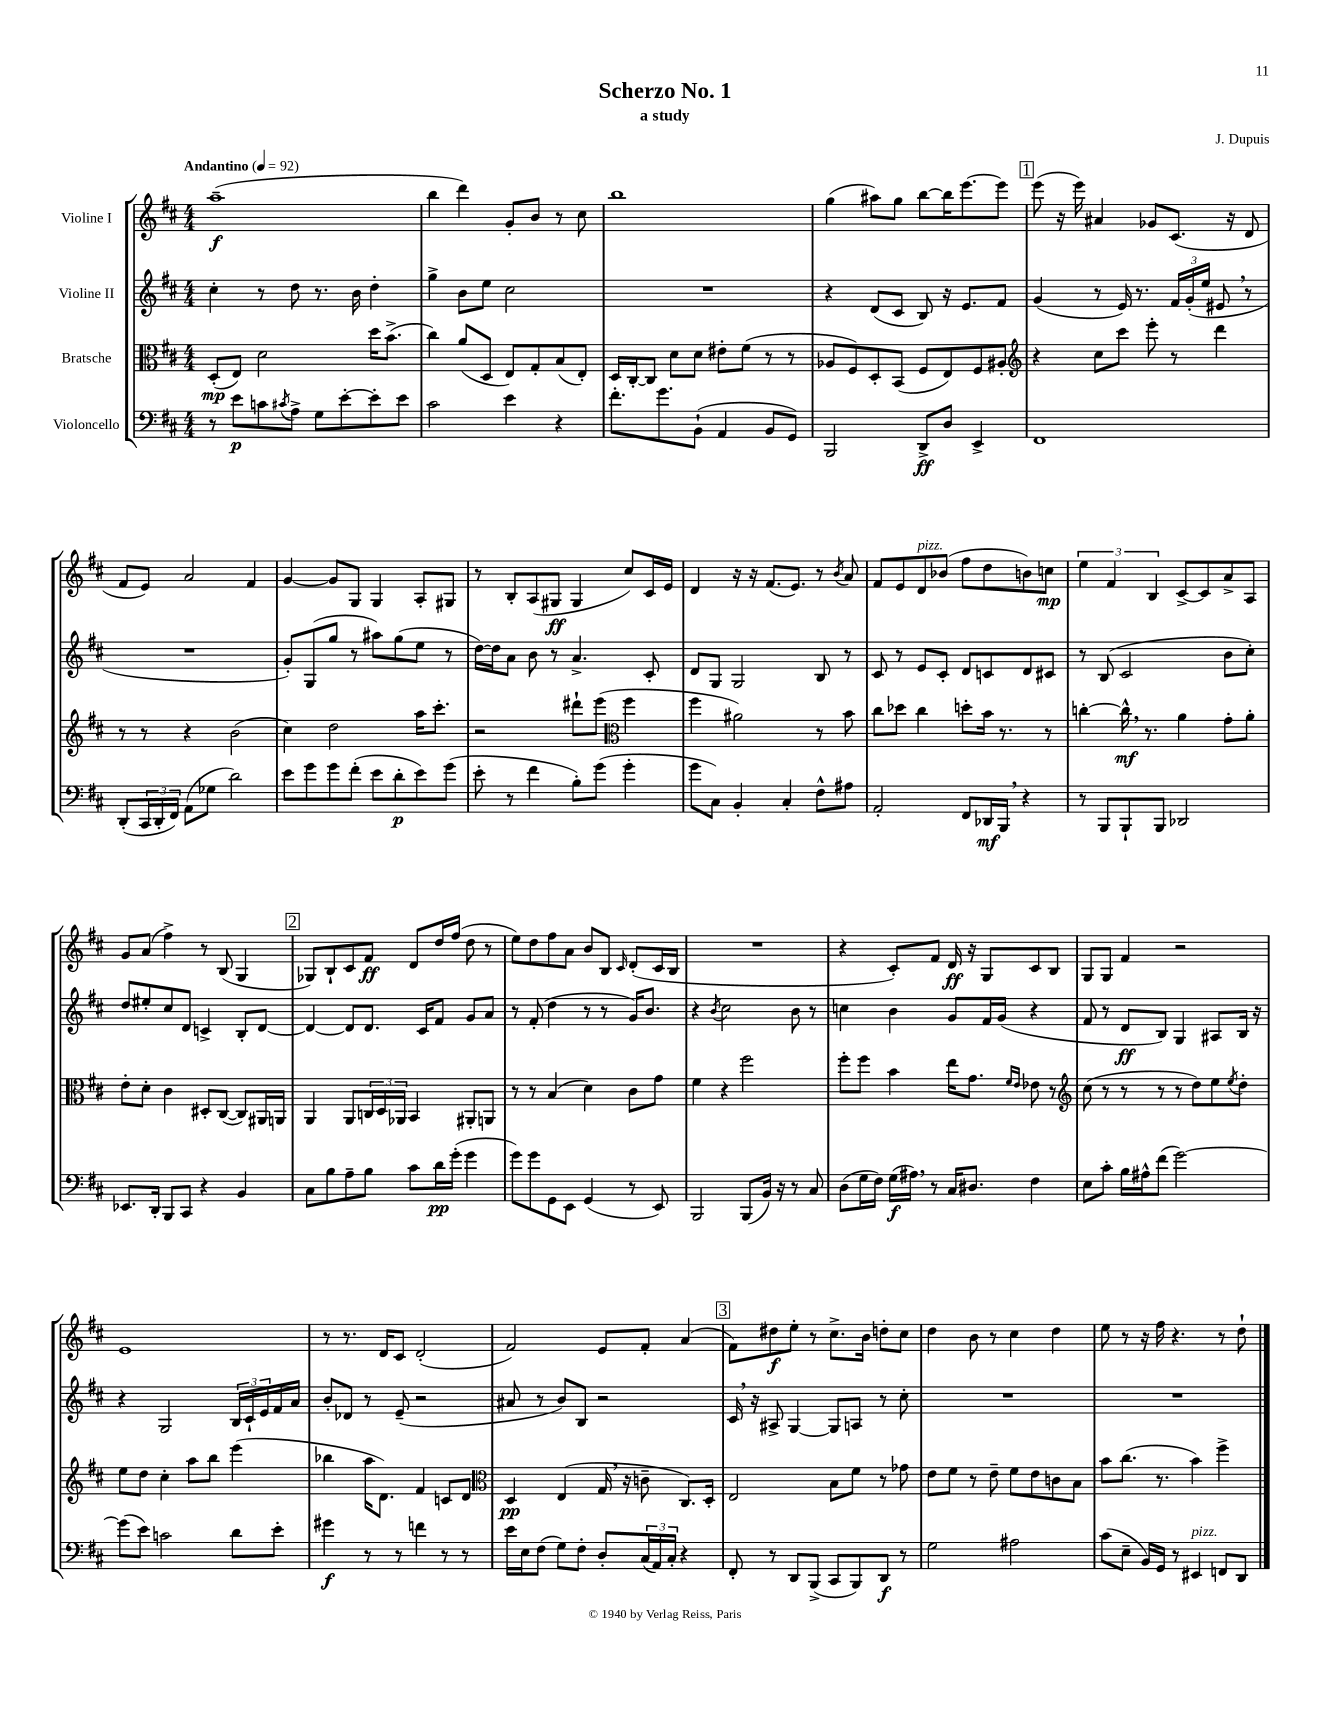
\header { title = "Scherzo No. 1" composer = "J. Dupuis" subtitle = "a study" }
<<
\new StaffGroup <<
\new Staff = "s0" \with { instrumentName = "Violine I" } {
    \clef treble \key d \major \numericTimeSignature \time 4/4 \tempo "Andantino" 4 = 92
    a''1--\f( |
    b''4 d'''4) g'8-. b'8 r8 cis''8 |
    b''1 |
    g''4( ais''8) g''8 b''8~ b''16 e'''8.~ e'''8 |
    \mark \markup { \box "1" } e'''8( r16 e'''16) ais'4 ges'8 cis'8.( r16 d'8 |
    fis'8 e'8) a'2 fis'4 |
    g'4~ g'8 g8 g4 a8-. gis8 |
    r8 b8-. a8( gis8\ff gis4 cis''8) cis'16 e'16 |
    d'4 r16 r16 fis'8.( e'8.) r8 \acciaccatura { b'8 } a'8 |
    fis'8 e'8 d'8^\markup { \italic "pizz." } bes'8( fis''8 d''8 b'8) c''8\mp |
    \tuplet 3/2 { e''4 fis'4 b4 } cis'8~-> cis'8 a'8-> a8 |
    g'8 a'8( fis''4->) r8 b8( g4 |
    \mark \markup { \box "2" } ges8) b8-! cis'8 fis'8\ff d'8 d''16 fis''16( d''8 r8 |
    e''8) d''8 fis''8 a'8 b'8 b8 \grace { cis'16 } d'8-.( cis'16 b16 |
    R1 |
    r4 cis'8-.) fis'8 d'16\ff r16 g8 cis'8 b8 |
    g8 g8 fis'4 r2 |
    e'1 |
    r8 r8. d'16 cis'8 d'2-.( |
    fis'2) e'8 fis'8-. a'4( |
    \mark \markup { \box "3" } fis'8) dis''8\f e''8-. r8 cis''8.-> b'16 d''8-. cis''8 |
    d''4 b'8 r8 cis''4 d''4 |
    e''8 r8 r16 fis''16 r4. r8 d''8-! \bar "|." |
}
\new Staff = "s1" \with { instrumentName = "Violine II" } {
    \clef treble \key d \major \numericTimeSignature \time 4/4
    cis''4-. r8 d''8 r8. b'16 d''4-. |
    g''4-> b'8 e''8 cis''2 |
    R1 |
    r4 d'8( cis'8 b8) r16 e'8. fis'8 |
    \mark \markup { \box "1" } g'4( r8 e'16) r8. \tuplet 3/2 { fis'16 g'16-.( e''16 } eis'8 \breathe r8 |
    R1 |
    g'8-.) g8( g''8 r8 ais''8) g''8( e''8 r8 |
    d''16~) d''16 a'8 b'8 r8 a'4.-> cis'8-. |
    d'8 g8 g2 b8 r8 |
    cis'8 r8 e'8 cis'8-. d'8 c'8 d'8 cis'8 |
    r8 b8( cis'2 b'8 cis''8-.) |
    d''8 eis''8-. cis''8 d'8 c'4-> b8-. d'8~ |
    \mark \markup { \box "2" } d'4~ d'8 d'8. cis'16 fis'8 g'8 a'8 |
    r8 fis'8-.( d''4 r8 r8 g'16) b'8. |
    r4 \acciaccatura { b'8 } cis''2 b'8 r8 |
    c''4 b'4 g'8 fis'16 g'16( r4 |
    fis'8 r8 d'8\ff b8) g4 ais8 b16 r16 |
    r4 g2 \tuplet 3/2 { b16 cis'16-! e'16 } fis'16 a'16 |
    b'8-. des'8 r8 e'8--( r2 |
    ais'8 r8 b'8) b8 r2 |
    \mark \markup { \box "3" } cis'16 \breathe r16 ais8-> g4~ g8 a8 r8 cis''8-. |
    R1 |
    R1 \bar "|." |
}
\new Staff = "s2" \with { instrumentName = "Bratsche" } {
    \clef alto \key d \major \numericTimeSignature \time 4/4
    d8-.\mp( e8) d'2 d''16 b'8.->( |
    cis''4) a'8( d8 e8) g8-. b8( e8-.) |
    d16 cis16~-. cis8 d'8 d'8 eis'8-. fis'8( r8 r8 |
    aes8 fis8) d8-. b,8( fis8 e8) fis8 ais8-. |
    \mark \markup { \box "1" } \clef treble r4 cis''8 cis'''8 e'''8-. r8 d'''4 |
    r8 r8 r4 b'2( |
    cis''4) d''2 a''16 cis'''8.-. |
    r2 dis'''8-! e'''8( \clef alto fis''4 |
    fis''4 ais'2) r8 b'8 |
    cis''8 des''8 cis''4 d''8-. b'16 r8. r8 |
    c''4~-. c''16-^\mf \breathe r8. a'4 g'8-. a'8-. |
    e'8-. d'8-. cis'4 dis8-. cis8~( cis8) ais,16 a,16 |
    \mark \markup { \box "2" } a,4 a,8 \tuplet 3/2 { c16 d16 aes,16 } b,4 ais,8-. a,8 |
    r8 r8 b4( d'4) cis'8 g'8 |
    fis'4 r4 fis''2 |
    fis''8-. fis''8 b'4 e''16 g'8. \grace { fis'16 e'16 } ees'8 r8 |
    \clef treble cis''8( r8 r8 r8 r8 d''8) e''8 \acciaccatura { e''8 } d''8-. |
    e''8 d''8 cis''4-. a''8 b''8 e'''4( |
    bes''4 a''16 d'8.) fis'4 c'8 d'8 |
    \clef alto d4\pp e4( g16 \breathe r16 c'8-- cis8.) d16-. |
    \mark \markup { \box "3" } e2 b8 fis'8 r8 ges'8 |
    e'8 fis'8 r8 e'8-- fis'8 e'8 c'8 b8 |
    b'8 cis''8.( r8. b'4) fis''4-> \bar "|." |
}
\new Staff = "s3" \with { instrumentName = "Violoncello" } {
    \clef bass \key d \major \numericTimeSignature \time 4/4
    r8 e'8\p c'8 \acciaccatura { cis'8 } a8-> g8 e'8~-. e'8-. e'8 |
    cis'2 e'4 r4 |
    fis'8.-. g'8. b,8-!( a,4 b,8 g,8) |
    b,,2 d,8->\ff d8 e,4-> |
    \mark \markup { \box "1" } fis,1 |
    d,8-.( \tuplet 3/2 { cis,16 d,16-. fis,16) } a,8( ges8 d'2) |
    e'8 g'8 g'8 fis'8-.( e'8 d'8-.\p e'8) g'8( |
    e'8-. r8 fis'4 b8-.) g'8( g'4-. |
    g'8 cis8) b,4-. cis4-. fis8-^ ais8 |
    a,2-. fis,8 des,16\mf b,,16 \breathe r4 |
    r8 b,,8 b,,8-! b,,8 des,2 |
    ees,8. d,16-. b,,8 cis,8 r4 b,4 |
    \mark \markup { \box "2" } cis8 b8 a8-- b8 cis'8 d'16\pp g'16-.( g'4 |
    g'8) g'8 g,8 e,8 g,4( r8 e,8) |
    b,,2 b,,8( b,16) r16 r8 cis8 |
    d8( g16 fis16) g16\f( ais16) \breathe r8 cis16 dis8. fis4 |
    e8 cis'8-. b16 ais16-^ fis'8( g'2~) |
    g'8( e'8) c'2 d'8 e'8-. |
    gis'4\f r8 r8 f'4 r8 r8 |
    e'16 e16 fis8( g8) fis8-. d8-. \tuplet 3/2 { cis16( a,16) cis16-. } r4 |
    \mark \markup { \box "3" } fis,8-. r8 d,8 b,,8->( cis,8 b,,8) d,8\f r8 |
    g2 ais2 |
    cis'8( e8-- b,16) g,16 r8 eis,4^\markup { \italic "pizz." } f,8 d,8 \bar "|." |
}
>>
>>
\layout { \context { \Score \remove "Bar_number_engraver" } }
